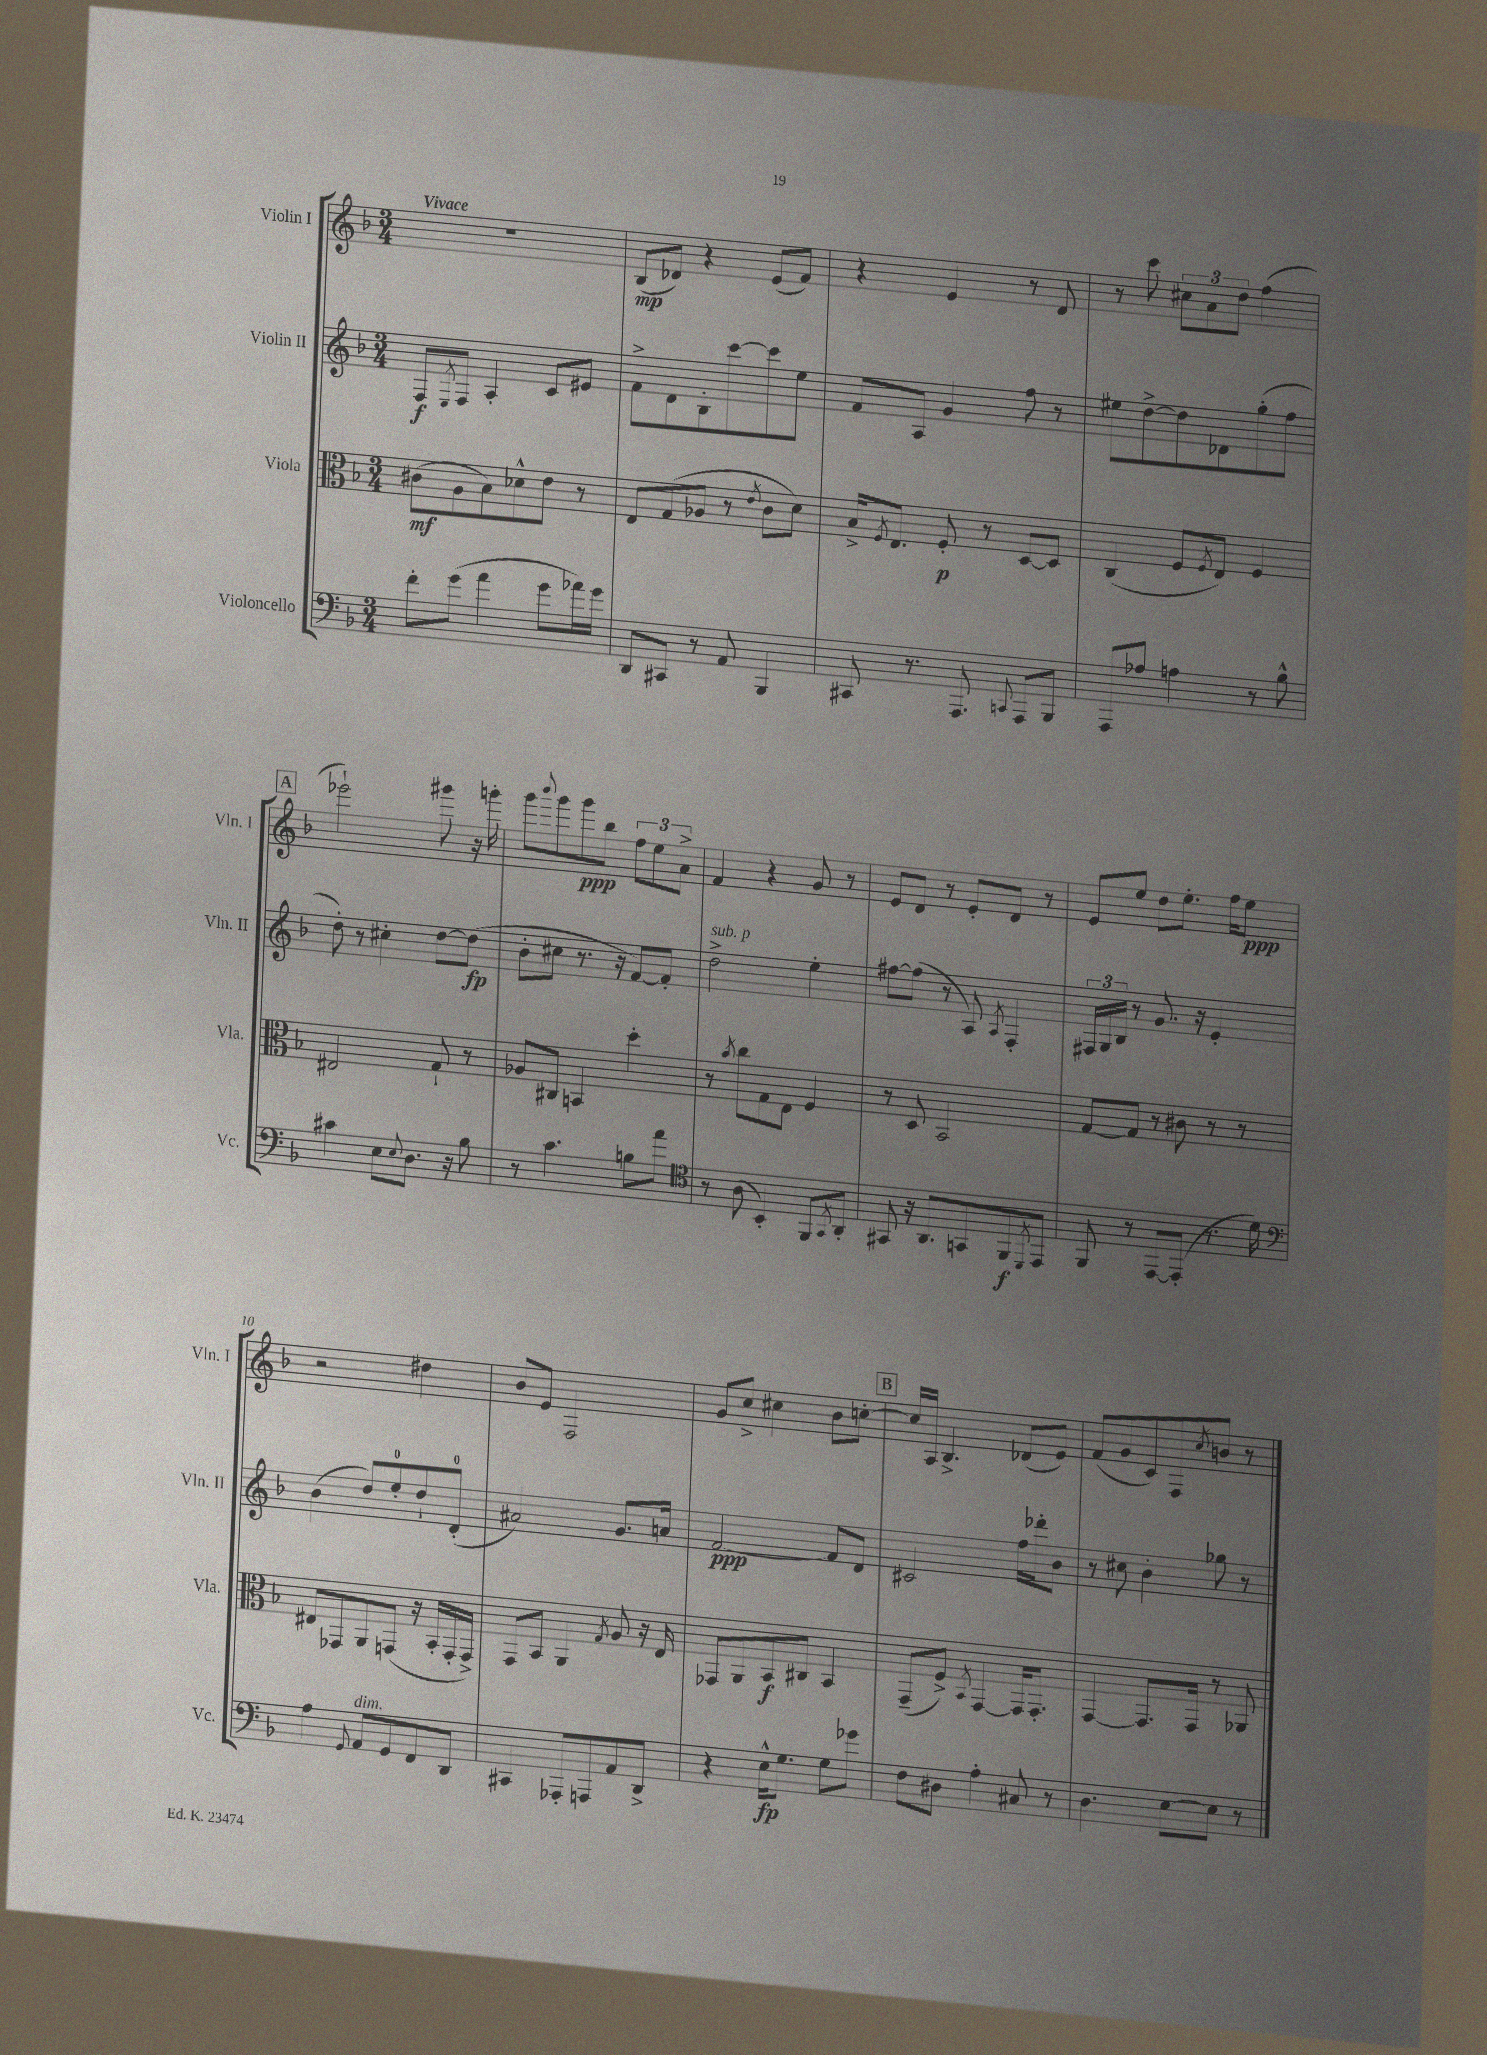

**kern	**kern	**kern	**kern
*staff4	*staff3	*staff2	*staff1
*clefF4	*clefC3	*clefG2	*clefG2
*k[b-]	*k[b-]	*k[b-]	*k[b-]
*M3/4	*M3/4	*M3/4	*M3/4
8f'	(8c#	8F	2.r
.	.	8qE	.
(8g	8A	8F	.
4a	8B-)	4A'	.
.	8d-^^	.	.
8g	8e	8c	.
16a-)	8r	8e#	.
16g	.	.	.
=	=	=	=
8DD	8E	8f^	(8B-
8CC#	(8G	8d	8d-)
8r	8A-	8B-'	4r
8AA	8r	[8ccc	.
.	8qe	.	.
4BBB-	8c	8ccc]	(8e
.	8d)	8ee	8f)
=	=	=	=
8CC#	16B-^	8f	4r
.	8qF	.	.
.	8.E	.	.
8.r	.	8A	.
.	8F'	4g	4e
8.AAA	.	.	.
.	8r	.	.
8qqCC	.	.	.
8AAA	[8D	8ff	8r
8BBB-	8D]	8r	8d
=	=	=	=
8AAA	(4C	8ee#	8r
8A-	.	[8dd^	8ccc
4A	8F	8dd]	12cc#
.	.	.	12a
.	8qF	.	.
.	8E)	8d-	.
.	.	.	12dd
8r	4F	(8gg'	(4ff
8B-^^	.	8ff	.
=	=	=	=
4c#	2E#	8dd')	2eee-`)
.	.	8r	.
8E	.	4cc#'	.
8qqE	.	.	.
8.D	.	.	.
.	8G`	[8dd	8ggg#
16r	.	.	.
8B-	8r	(8dd]	16r
.	.	.	16ggg'
=	=	=	=
8r	8A-	8b-'	8ggg
.	.	.	8qqbbb-
4.c	8C#	8cc#	8ggg
.	4BB	8.r	8ggg
.	.	.	8bb-
.	.	16r	.
8B	4dd'	[8f)	12ff
.	.	.	12ee
8a	.	8f']	.
.	.	.	12a^
=	=	=	=
*clefC4	*	*	*
8r	8r	2dd^	4f
.	8qb-	.	.
(8A	8cc	.	.
4BB-')	8G	.	4r
.	8E	.	.
8FF	4F	4ee'	8g
8qGG	.	.	.
8AA'	.	.	8r
=	=	=	=
8GG#	8r	[8ff#	8e
16r	8D	(8ff#]	8d
8.AA	.	.	.
.	2BB-	8r	8r
8GG	.	8A)	8e'
.	.	8qA	.
8FF	.	4F'	8d
8qDD	.	.	.
8EE	.	.	8r
=	=	=	=
8FF	[8G	24F#	8e
.	.	24G	.
.	.	24B-	.
8r	8G]	8r	8ee
[8EE	8r	8.g	8dd
(8EE']	8c#	.	8.ee'
.	.	16r	.
8.r	8r	4e'	.
.	.	.	16ff
.	8r	.	8ee
16d)	.	.	.
=	=	=	=
*clefF4	*	*	*
4A	8E#	(4b-	2r
.	8GG-	.	.
8qqGG	.	.	.
8AA	8AA	8dd)	.
8GG	(8GG	8ee'	.
8FF	16r	8dd`	4dd#
.	16BB-'	.	.
8DD	16GG'	(8d'	.
.	16GG^)	.	.
=	=	=	=
4CC#	8GG	2a#)	8b-
.	8BB-	.	8e
8AAA-'	4AA	.	2F
8AAA	.	.	.
.	8qG	.	.
8AA	8A	8.g	.
8DD^	16r	.	.
.	16E	16a	.
=	=	=	=
4r	8GG-	[2f	8g
.	8AA	.	8cc^
16E^^	8BB-	.	4cc#
8.G	.	.	.
.	8C#	.	.
8G	4BB-	8f]	8b-
8g-	.	8d	[8cc'
=	=	=	=
8F	(8GG~	2c#	16cc]
.	.	.	16A
8D#	8F^)	.	4.B-^
.	8qBB-	.	.
4A'	[4GG	.	.
8C#	16GG]	16ff	(8d-
.	8.GG'	16ddd-'	.
8r	.	8b-	8e)
=	=	=	=
4.D	[4GG	8r	(8f
.	.	8cc#	8g
.	8.GG]	4b-'	8c)
[8E	.	.	8F
.	16GG	.	.
.	.	.	8qcc
8E]	8r	8gg-	8b
8r	8AA-	8r	8r
==	==	==	==
*-	*-	*-	*-
